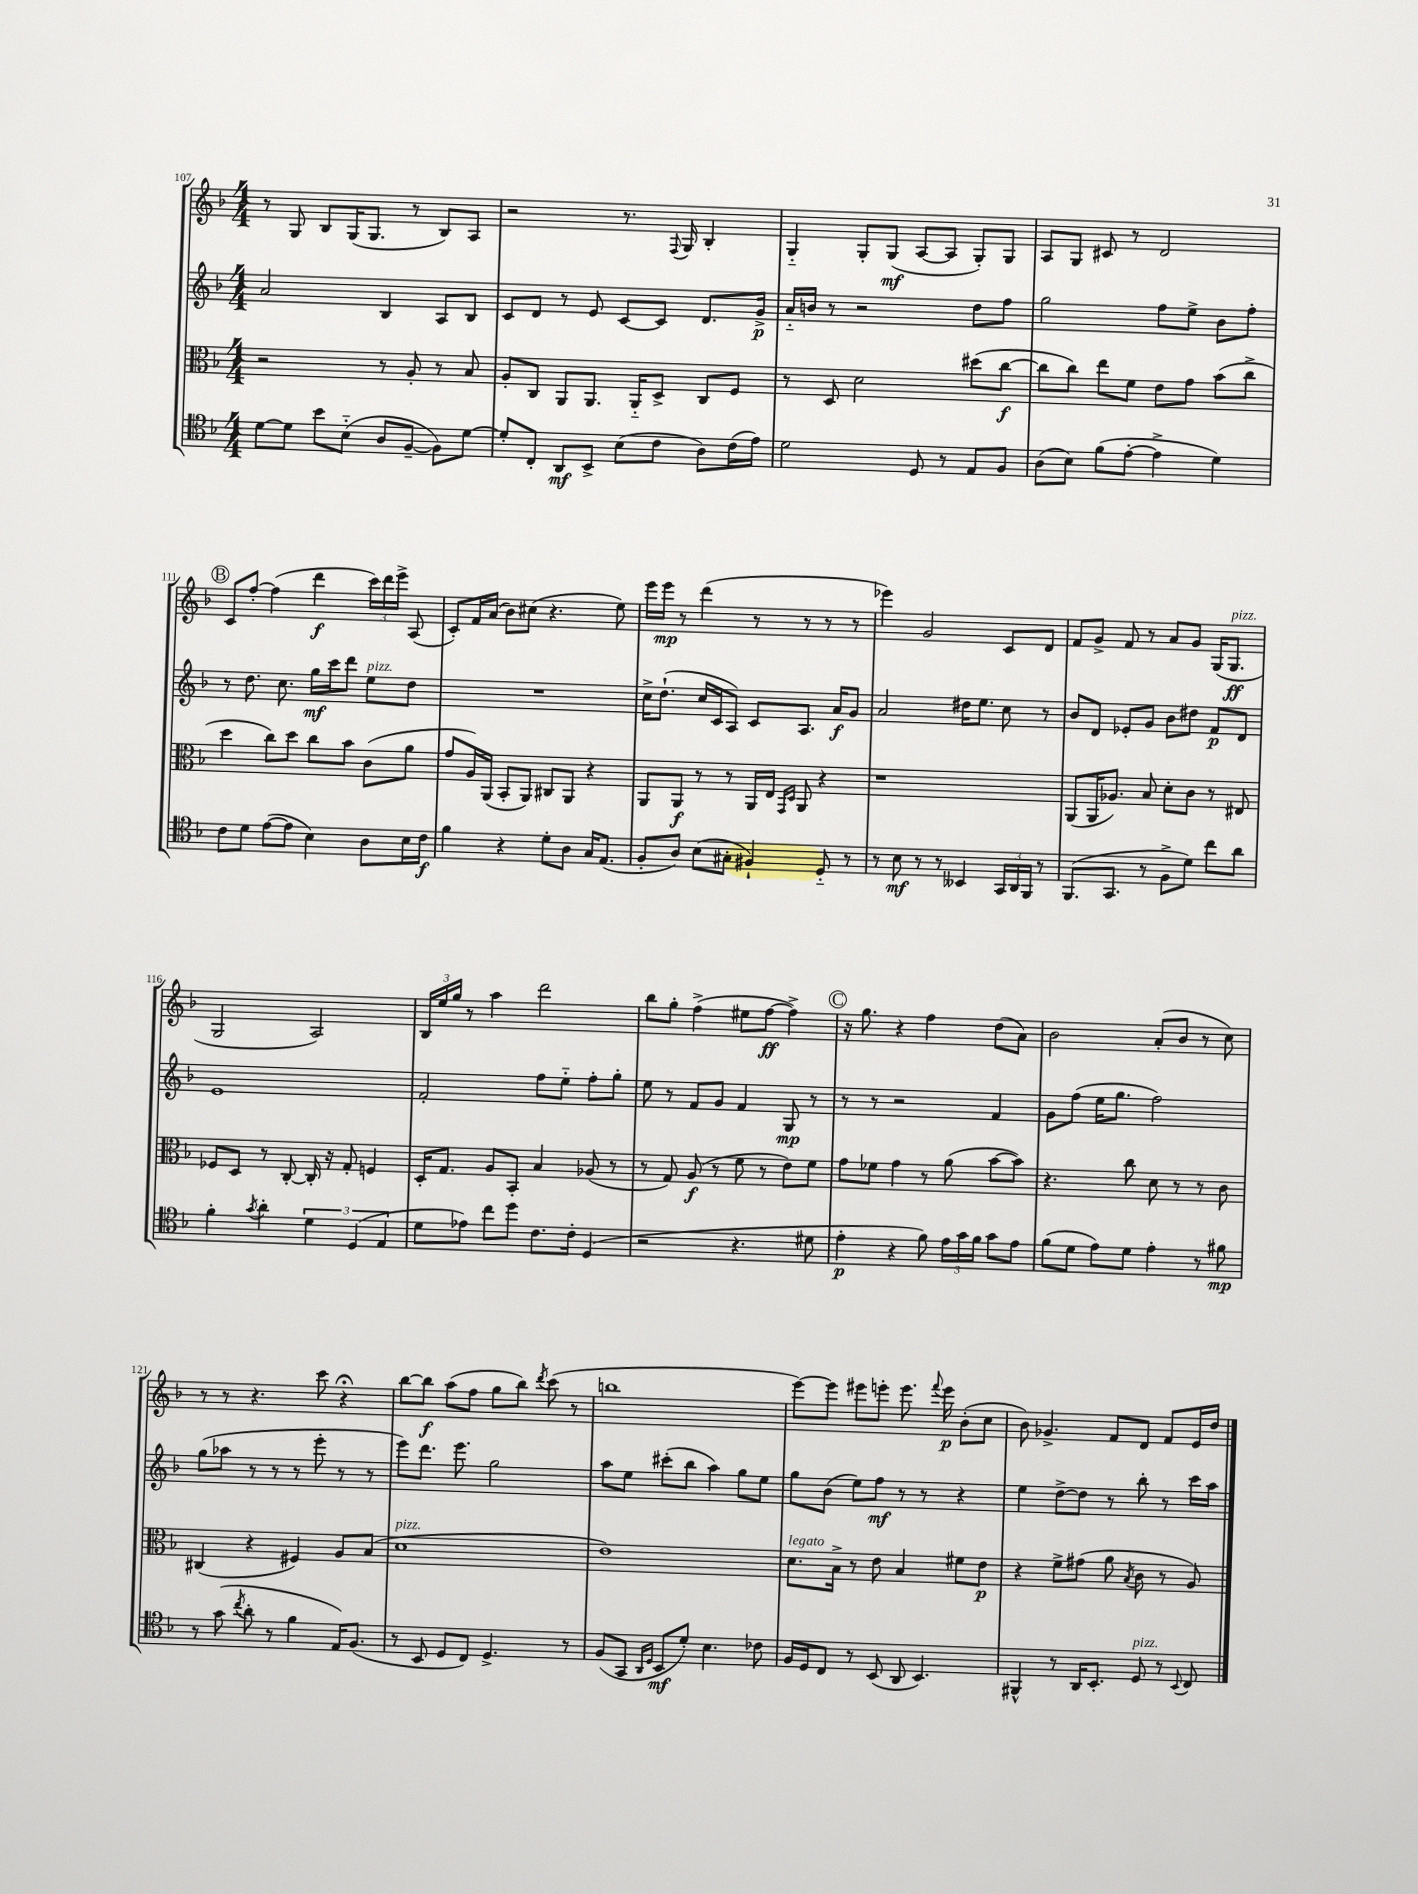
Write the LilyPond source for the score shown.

<<
\new StaffGroup <<
\new Staff = "s0" {
    \clef treble \key f \major \numericTimeSignature \time 4/4
    \autoBeamOff r8 g8 bes8[ g16( g8.] r8 bes8[) a8] |
    r2 r8. \appoggiatura { f8 } g16 bes4-. |
    g4-_ g8[-. g8]\mf( a8[~ a8] g8[-.) g8] |
    a8[ g8] cis'8 r8 d'2 |
    \mark \markup { \circle "B" } c'8[ f''8]~-. f''4( d'''4\f \tuplet 3/2 { c'''16[) d'''16 e'''16]-> } a8( |
    c'8[-.) f'16 a'16]( bes'8[) cis''8]( r4. e''8) |
    e'''16[ e'''16]\mp r8 d'''4( r8 r8 r8 r8 |
    ees'''4) g'2 c'8[ d'8] |
    f'8[ g'8]-> f'8 r8 a'8[ g'8] g16[( g8.]\ff^\markup { \italic "pizz." } |
    g2 a2) |
    \tuplet 3/2 { bes16[ e''16 g''16] } r8 a''4 d'''2 |
    bes''8[ g''8]-. f''4->( eis''8[ f''8]~\ff f''4->) |
    \mark \markup { \circle "C" } r16 g''8. r4 f''4 d''8[( a'8]) |
    bes'2 a'8[-.( bes'8] r8 c''8) |
    r8 r8 r4. c'''8 r4\fermata |
    bes''8[~ bes''8]\f a''8[( f''8] g''8[ bes''8]) \acciaccatura { d'''8 } c'''8( r8 |
    b''1 |
    e'''8[~) e'''8] eis'''8[ e'''8]-. e'''8. \appoggiatura { f'''8 } e'''16\p bes'8[-.( c''8] |
    bes'8) ges'4.-> f'8[ d'8] f'8[ e'16 d''16] \bar "|." |
}
\new Staff = "s1" {
    \clef treble \key f \major \numericTimeSignature \time 4/4
    \autoBeamOff a'2 bes4 a8[ bes8] |
    c'8[ d'8] r8 e'8 c'8[~ c'8] d'8.[ g'16]->\p |
    a'16[-_ b'16] r8 r2 d''8[ f''8] |
    g''2 f''8[ e''8]-> bes'8[ f''8]-. |
    \mark \markup { \circle "B" } r8 d''8. c''8. g''16[\mf c'''16 d'''8] e''8[^\markup { \italic "pizz." } d''8] |
    R1 |
    c''16[-> d''8.]-!( c''16[ c'16 a8]) c'8[ a8.] a'16[\f g'8] |
    a'2 dis''16[ e''8.] c''8 r8 |
    bes'8[ d'8] ees'8[-. g'8] bes'8[ dis''8] f'8[\p d'8] |
    e'1 |
    f'2-. f''8[ e''8]-_ f''8[-. g''8]-. |
    e''8 r8 f'8[ g'8] f'4 g8\mp r8 |
    \mark \markup { \circle "C" } r8 r8 r2 f'4 |
    g'8[ f''8]( e''16[ g''8.] f''2) |
    g''8[( aes''8] r8 r8 r8 e'''8-. r8 r8 |
    e'''8[) d'''8.] e'''8. g''2 |
    a''8[ e''8] cis'''8[-.( bes''8] a''4) g''8[ e''8] |
    g''8[ bes'8]( e''8[) f''8]\mf r8 r8 r4 |
    e''4 d''8[~-> d''8] r8 bes''8-. r8 c'''16[ a''16] \bar "|." |
}
\new Staff = "s2" {
    \clef alto \key f \major \numericTimeSignature \time 4/4
    \autoBeamOff r2 r8 a8-. r8 bes8 |
    a8[-. c8] a,8[ a,8.] a,16[-_ d8]-> c8[ f8] |
    r8 d8 d'2 dis''8[( c''8]~\f |
    c''8[ c''8]) e''8[ f'8] e'8[ g'8] bes'8[( c''8]-> |
    \mark \markup { \circle "B" } d''4 c''8[) d''8] c''8[ bes'8] c'8[( a'8] |
    g'8[ a16) a,16]( bes,8[-. a,8]) cis8[ a,8] r4 |
    a,8[ a,8]\f r8 r8 a,16[ e16] \grace { g,16[ d16] } a,8 r4 |
    r1 |
    a,8[( a,16 aes8.]) bes8 d'8[-. c'8] r8 eis8 |
    fes8[ d8] r8 c8~-. c16-. r16 g8-. f4 |
    d16[-. g8.] a8[ bes,8]-. bes4 aes8( r8 |
    r8 g8) a8\f( r8 f'8 r8 e'8[) f'8] |
    \mark \markup { \circle "C" } g'8[ fes'8] g'4 r8 a'8( bes'8[~ bes'8]) |
    r4. c''8 d'8 r8 r8 c'8 |
    cis4( r4 fis4) a8[ bes8]( |
    d'1^\markup { \italic "pizz." } |
    e'1) |
    d'8.[^\markup { \italic "legato" } bes16]-> r8 e'8 bes4 fis'8[ e'8]\p |
    r4 f'8[-> gis'8]( a'8 \acciaccatura { bes8 } c'8 r8 a8) \bar "|." |
}
\new Staff = "s3" {
    \clef tenor \key f \major \numericTimeSignature \time 4/4
    \autoBeamOff d'8[~ d'8] bes'8[ bes8]-_( a8[ f8]~-- f8[) d'8]~ |
    d'8[-. c8]-. a,8[\mf bes,8]-> bes8[( c'8] a8[) c'16( e'16]) |
    d'2 d8 r8 e8[ f8] |
    a8[( bes8]) f'8[( e'8]~-. e'4-> d'4) |
    \mark \markup { \circle "B" } c'8[ d'8] e'8[~( e'8] bes4) a8[ bes16 c'16]\f |
    f'4 r4 d'8[-. a8] g16[ e8.]( |
    f8[-. a8]) bes8[( gis8]-. fis4-!) d8-_ r8 |
    r8 bes8\mf r8 r8 beses,4 \tuplet 3/2 { g,16[ a,16 f,16] } r8 |
    f,8.[( g,8.] r8 f8[-> d'8]) c''8[ a'8] |
    f'4-. \acciaccatura { g'8 } a'4-. \tuplet 3/2 { d'4 d4( e4 } |
    d'8[ ees'8]) c''8[ d''8] c'8.[ c'16]-. d4( |
    r2 r4. dis'8 |
    \mark \markup { \circle "C" } e'4-.\p r4 f'8) \tuplet 3/2 { e'16[ g'16 f'16] } g'8[ e'8] |
    f'8[( d'8] e'8[) d'8] e'4-. r8 fis'8\mp |
    r8 g'8( \acciaccatura { c''8 } a'8-. r8 f'4 e16[) f8.]( |
    r8 bes,8 d8[ c8]) d4.-> r8 |
    f8[( g,8] \grace { a,16[ d16] } bes,8[\mf d'8]-.) bes4. ces'8 |
    f16[ d16 c8] r8 bes,8( a,8 bes,4.) |
    fis,4-^ r8 a,16[ bes,8.]-. d8^\markup { \italic "pizz." } r8 \appoggiatura { bes,8 } c8 \bar "|." |
}
>>
>>
\layout { \context { \Score currentBarNumber = #107 } }
